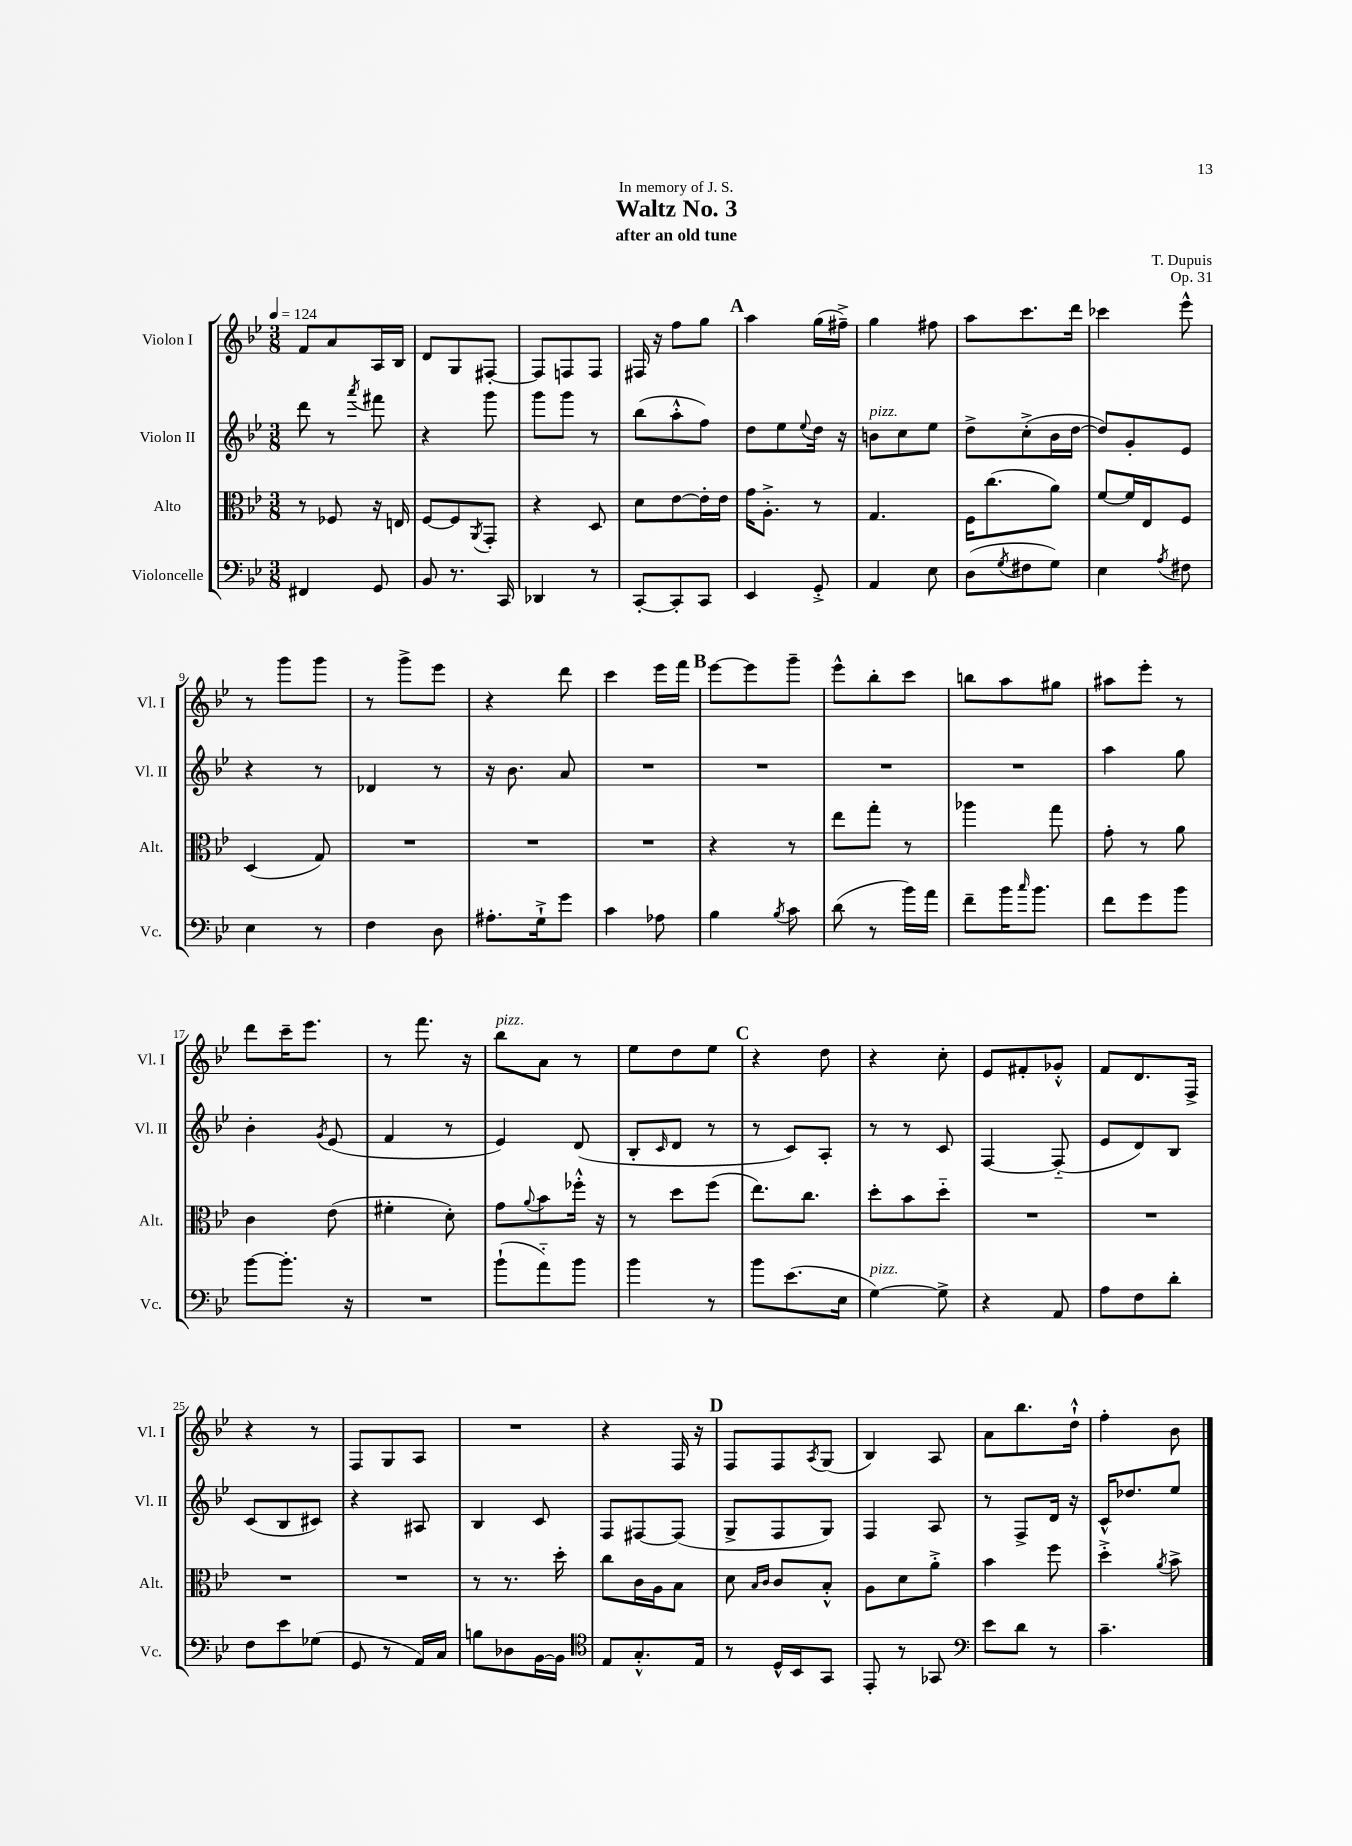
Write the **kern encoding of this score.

**kern	**kern	**kern	**kern
*part4	*part3	*part2	*part1
*staff4	*staff3	*staff2	*staff1
*I"Violoncelle	*I"Alto	*I"Violon II	*I"Violon I
*I'Vc.	*I'Alt.	*I'Vl. II	*I'Vl. I
*clefF4	*clefC3	*clefG2	*clefG2
*k[b-e-]	*k[b-e-]	*k[b-e-]	*k[b-e-]
*M3/8	*M3/8	*M3/8	*M3/8
*MM124	*MM124	*MM124	*MM124
=1	=1	=1	=1
4FF#X/	8r	8ddd\	8f/L
.	8F-X/	8r	8a/
.	.	8qaaa/	.
8GG/	16r	8fff#X\	16A/L
.	16En/	.	16B-/JJ
=2	=2	=2	=2
8BB-/	[8F/L	4r	8d/L
8.r	8F/]	.	8G/
.	8qAA/	.	.
.	8GG'/J	8ggg\	[8F#X'/J
16CC/	.	.	.
=3	=3	=3	=3
4DD-X/	4r	8ggg\L	8F#/L]
.	.	8ggg\J	8Fn/
8r	8D/	8r	8F/J
=4	=4	=4	=4
[8CC'/L	8d\L	(8bb-\L	16F#X/
.	.	.	16r
8CC'/]	[8e-\	8aa'^^\	8ff\L
8CC/J	16e-'\L]	8ff\J)	8gg\J
.	16e-\JJ	.	.
!!LO:REH:place=s1:t=A
=5	=5	=5	=5
4EE-/	16g\KL	8dd\L	4aa\
.	8.A'^\J	.	.
.	.	8ee-\	.
.	.	8qqee-/	.
8GG'^/	8r	16dd\Jk	(16gg\LL
.	.	16r	16ff#X~^\JJ)
=6	=6	=6	=6
!	!	!LO:TX:a:i:t=pizz.	!
4AA/	4.G/	8bn\L	4gg\
.	.	8cc\	.
8E-\	.	8ee-\J	8ff#X\
=7	=7	=7	=7
(8D\L	16F\KL	8dd^\L	8aa\L
.	(8.cc\	.	.
8qG/	.	.	.
8F#X\	.	(8cc'^\	8.ccc\
8G\J)	8a\J)	16b-\L	.
.	.	[16dd\JJ	16ddd\Jk
=8	=8	=8	=8
4E-\	[8f/L	8dd/L])	4ccc-X\
.	16f/L]	8g'/	.
.	16E-/J	.	.
8qA/	.	.	.
8F#X\	8F/J	8e-/J	8eee-^^\
!!LO:LB:g=z
=9	=9	=9	=9
4E-\	(4D/	4r	8r
.	.	.	8ggg\L
8r	8G/)	8r	8ggg\J
=10	=10	=10	=10
4F\	4.r	4d-X/	8r
.	.	.	8ggg^\L
8D\	.	8r	8eee-\J
=11	=11	=11	=11
8.A#X'\L	4.r	16r	4r
.	.	8.b-\	.
16G`^\k	.	.	.
8g\J	.	8a/	8ddd\
=12	=12	=12	=12
4c\	4.r	4.r	4ccc\
8A-X\	.	.	16eee-\LL
.	.	.	16fff\JJ
!!LO:REH:place=s1:t=B
=13	=13	=13	=13
4B-\	4r	4.r	[8eee-\L
.	.	.	8eee-\]
8qB-/	.	.	.
8c\	8r	.	8ggg~\J
=14	=14	=14	=14
(8d\	8ee-\L	4.r	8eee-^^\L
8r	8gg'\J	.	8bb-'\
16b-\LL)	8r	.	8ccc\J
16a\JJ	.	.	.
=15	=15	=15	=15
8f~\L	4aa-X\	4.r	8bbn\L
16b-\K	.	.	8aa\
16qqcc/	.	.	.
8.b-\J	.	.	.
.	8gg\	.	8gg#X\J
=16	=16	=16	=16
8f\L	8g'\	4aa\	8aa#X\L
8g\	8r	.	8eee-'\J
8b-\J	8a\	8gg\	8r
!!LO:LB:g=z
=17	=17	=17	=17
[8b-\L	4c\	4b-'\	8ddd\L
8.b-'\J]	.	.	16ccc~\K
.	.	.	8.eee-\J
.	.	8qg/	.
.	(8e-\	(8e-/	.
16r	.	.	.
=18	=18	=18	=18
4.r	4f#X'\	4f/	8r
.	.	.	8.fff\
.	8d'\)	8r	.
.	.	.	16r
=19	=19	=19	=19
!	!	!	!LO:TX:a:i:t=pizz.
(8b-`\L	8g\L	4e-/)	8bb-\L
.	8qqa/	.	.
8a\)	8b-\	.	8a\J
8b-\J	16ff-X'^^\Jk	(8d/	8r
.	16r	.	.
=20	=20	=20	=20
4b-\	8r	8B-'/L	8ee-\L
.	.	16qqc/	.
.	8dd\L	8d/J	8dd\
8r	(8ff\J	8r	8ee-\J
!!LO:REH:place=s1:t=C
=21	=21	=21	=21
8b-\L	8.ee-\L)	8r	4r
(8.e-\	.	8c/L)	.
.	8.cc\J	.	.
.	.	8A'/J	8dd\
16E-\Jk	.	.	.
=22	=22	=22	=22
!LO:TX:a:i:t=pizz.	!	!	!
[4G\)	8dd'\L	8r	4r
.	8b-\	8r	.
8G^\]	8dd\J	8c/	8cc'\
=23	=23	=23	=23
4r	4.r	[4F/	8e-/L
.	.	.	8f#X'/
8AA/	.	(8F/]	8g-X'^^/J
=24	=24	=24	=24
8A\L	4.r	8e-/L	8f/L
8F\	.	8d/)	8.d/
8d'\J	.	8B-/J	.
.	.	.	16F^/Jk
!!LO:LB:g=z
=25	=25	=25	=25
8F\L	4.r	(8c/L	4r
8e-\	.	8B-/	.
(8G-X\J	.	8c#X/J)	8r
=26	=26	=26	=26
8GG/	4.r	4r	8F/L
8r	.	.	8G/
16AA/LL)	.	8A#X/	8A/J
16C/JJ	.	.	.
=27	=27	=27	=27
8Bn\L	8r	4B-/	4.r
8D-X\	8.r	.	.
[16BB-\L	.	8c/	.
16BB-\JJ]	16dd'\	.	.
=28	=28	=28	=28
*clefC4	*	*	*
8E-/L	8cc\L	8F/L	4r
8.G'^^/	16c\L	[8F#X/	.
.	16A\J	.	.
.	8B-\J	(8F#/J]	16F/
16E-/Jk	.	.	16r
!!LO:REH:place=s1:t=D
=29	=29	=29	=29
8r	8d\	8G^/L	8F/L
.	16qqB-/LL	.	.
.	16qqc/JJ	.	.
16D^^/LL	8c/L	8F/	8F/
16BB-/J	.	.	.
.	.	.	8qA/
8GG/J	8B-'^^/J	8G/J)	(8G/J
=30	=30	=30	=30
8EE-'/	8A\L	4F/	4B-/)
8r	8d\	.	.
8GG-X/	8a'^\J	8A/	8A/
=31	=31	=31	=31
*clefF4	*	*	*
8e-\L	4b-\	8r	8a\L
8d\J	.	8F^/L	8.bb-\
8r	8ff\	16d/Jk	.
.	.	16r	16dd`^^\Jk
=32	=32	=32	=32
4.c~\	4dd'^\	16c^^/KL	4ff'\
.	.	8.dd-X/	.
.	8qa/	.	.
.	8b-^\	8ee-/J	8b-\
==	==	==	==
*-	*-	*-	*-
